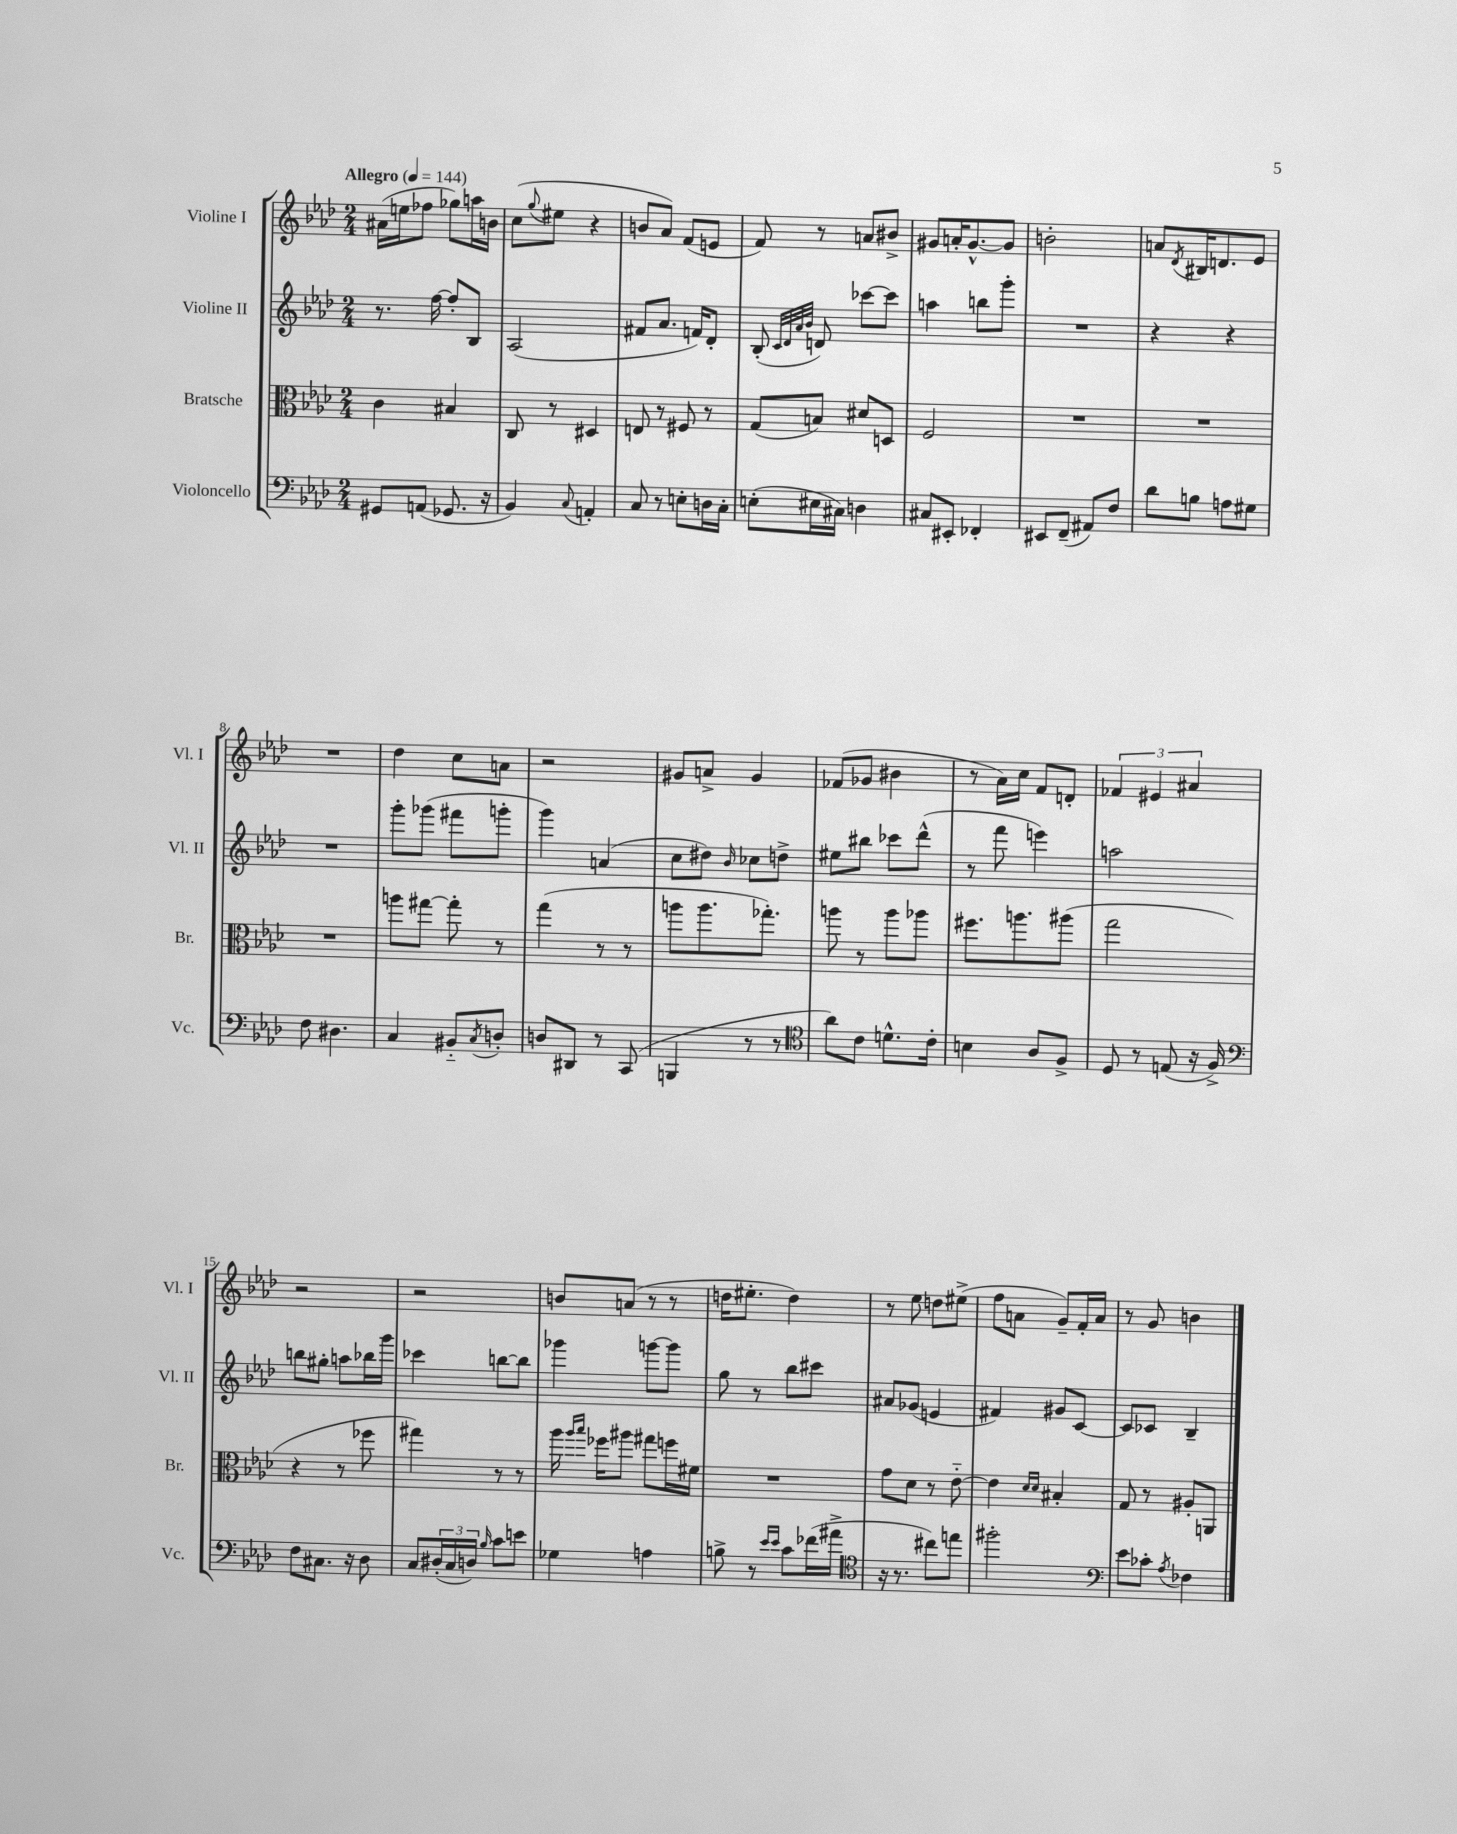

**kern	**kern	**kern	**kern
*part4	*part3	*part2	*part1
*staff4	*staff3	*staff2	*staff1
*I"Violoncello	*I"Bratsche	*I"Violine II	*I"Violine I
*I'Vc.	*I'Br.	*I'Vl. II	*I'Vl. I
*clefF4	*clefC3	*clefG2	*clefG2
*k[b-e-a-d-]	*k[b-e-a-d-]	*k[b-e-a-d-]	*k[b-e-a-d-]
*M2/4	*M2/4	*M2/4	*M2/4
*MM144	*MM144	*MM144	*MM144
=1	=1	=1	=1
!	!	!	!LO:TX:a:B:t=Allegro
8GG#X/L	4c\	8.r	(16a#X\LL
.	.	.	16een\J
(8AAn/J	.	.	8ff-X\J
.	.	[16ff\	.
8.GG-X/	4B#X/	8ff'/L]	8gg-X\L)
.	.	8B-/J	16aan\L
16r	.	.	16bn\JJ
=2	=2	=2	=2
4BB-/)	8C/	(2A-/	(8cc\L
.	.	.	8qqgg/
.	8r	.	8ee#X\J
8qqC/	.	.	.
4AAn'/	4D#X/	.	4r
=3	=3	=3	=3
8C/	8En/	8f#X/L	8bn/L
8r	8r	8.a-/J	8a-/J)
8En'\L	8F#X/	.	(8f/L
.	.	16fn/KL)	.
16Dn\L	8r	8d-'/J	8en/J
16C'\JJ	.	.	.
=4	=4	=4	=4
(8En'\L	(8G/L	(8B-'/	8f/)
.	.	32qqc/LLL	.
.	.	32qqd-/	.
.	.	32qqa-/	.
.	.	32qqb-/JJJ	.
16E#X\L	8Bn/J)	8dn/)	8r
16C#X\JJ)	.	.	.
4Dn\	8d#X/L	[8ccc-X\L	8an/L
.	8Dn/J	8ccc-\J]	8b#X^/J
=5	=5	=5	=5
8C#X/L	2F/	4aan\	8g#X/L
8EE#X'/J	.	.	16an'/K
.	.	.	[8.g#^^/
4FF-X'/	.	8bbn\L	.
.	.	8ggg'\J	8g#/J]
=6	=6	=6	=6
8EE#X/L	2r	2r	2bn'\
(8FF~/J	.	.	.
8AA#X/L)	.	.	.
8F/J	.	.	.
=7	=7	=7	=7
8d-\L	2r	4r	8an/L
.	.	.	8qd-/
8Bn\J	.	.	16B#X/K
.	.	.	8.dn/
8An\L	.	4r	.
8G#X\J	.	.	8e-/J
!!LO:LB:g=z
=8	=8	=8	=8
8F\	2r	2r	2r
4.D#X\	.	.	.
=9	=9	=9	=9
4C/	8aan\L	8ggg'\L	4dd-\
.	[8gg#X\J	(8ggg-X\J	.
8BB#X/L	8gg#'\]	8fff#X\L	8cc\L
8qC/	.	.	.
8Dn'/J	8r	8gggn'\J	8an\J
=10	=10	=10	=10
8Dn/L	(4gg\	4ggg\)	2r
8DD#X/J	.	.	.
8r	8r	(4an/	.
(8CC/	8r	.	.
=11	=11	=11	=11
4BBBn/	8aan\L	8cc\L	8g#X/L
.	8.aa\	8dd#X\J)	8an^/J
.	.	16qqb-/	.
8r	.	8cc-X\L	4g#/
.	8.gg-X'\J)	.	.
8r	.	8ddn^\J	.
=12	=12	=12	=12
*clefC4	*	*	*
8a-\L)	8aan\	8ee#X\L	(8f-X/L
8c\J	8r	8bb#X\J	8g-X/J
8.dn^^\L	8aa\L	8ccc-X\L	4b#X\
.	8aa-X\J	(8ddd-^^\J	.
16c'\Jk	.	.	.
=13	=13	=13	=13
4Bn\	8.ff#X\L	8r	8r
.	.	8fff\	16a-\LL)
.	8.aan\	.	16cc\JJ
8A-/L	.	4eeen\)	8f/L
8F^/J	(8aa#X\J	.	8dn'/J
=14	=14	=14	=14
8D-/	2gg\	2aan\	6f-X/
8r	.	.	.
.	.	.	6e#X/
(8En/	.	.	.
.	.	.	6a#X/
16r	.	.	.
16F^/)	.	.	.
!!LO:LB:g=z
=15	=15	=15	=15
*clefF4	*	*	*
8F\L	4r	8bbn\L	2r
8.C#X\J	.	8gg#X'\J	.
.	8r	8aan\L	.
16r	.	.	.
8D-\	8ff-X\	16bb-X\L	.
.	.	16ggg\JJ	.
=16	=16	=16	=16
8C/L	4gg#X\)	4ccc-X\	2r
(24D#X'/L	.	.	.
24C/	.	.	.
24Dn/JJ)	.	.	.
16qqB-/	.	.	.
8c\L	8r	[8bbn\L	.
8en\J	8r	8bb\J]	.
=17	=17	=17	=17
4G-X\	16aa-\	4ggg-X\	8bn/L
.	16qqaa-/LL	.	.
.	16qqbb-/JJ	.	.
.	16ff-X\KL	.	.
.	8aa#X\J	.	(8an/J
4An\	8gg#X\L	[8gggn\L	8r
.	16ffn\L	8ggg\J]	8r
.	16f#X\JJ	.	.
=18	=18	=18	=18
8Bn^\	2r	8gg\	16ddn\KL
.	.	.	8.ee#X'\J
8r	.	8r	.
16qqe-/LL	.	.	.
16qqe-/JJ	.	.	.
8c\L	.	8bb-\L	4dd\)
(16f-X\L	.	8ccc#X\J	.
16a#X^\JJ	.	.	.
=19	=19	=19	=19
*clefC4	*	*	*
16r	8g\L	8a#X/L	8r
8.r	.	.	.
.	8d-\J	(8g-X/J	8ee-\
8cc#X\L)	8r	4en/	8ddn\L
8een\J	[8e-\	.	(8ee#X^\J
=20	=20	=20	=20
2ff#X'\	4e-\]	4f#X/)	8ff\L
.	.	.	8an\J
.	16qqd-/LL	.	.
.	16qqd-/JJ	.	.
.	4B#X'/	8g#X/L	8g~/L)
.	.	[8c/J	16f'/L
.	.	.	16a/JJ
=21	=21	=21	=21
*clefF4	*	*	*
8e-\L	8G/	8c/L]	8r
8c-X'\J	8r	8c-X/J	8g/
8qA-/	.	.	.
4F-X\	8A#X'/L	4B-~/	4bn\
.	8AAn/J	.	.
==	==	==	==
*-	*-	*-	*-
